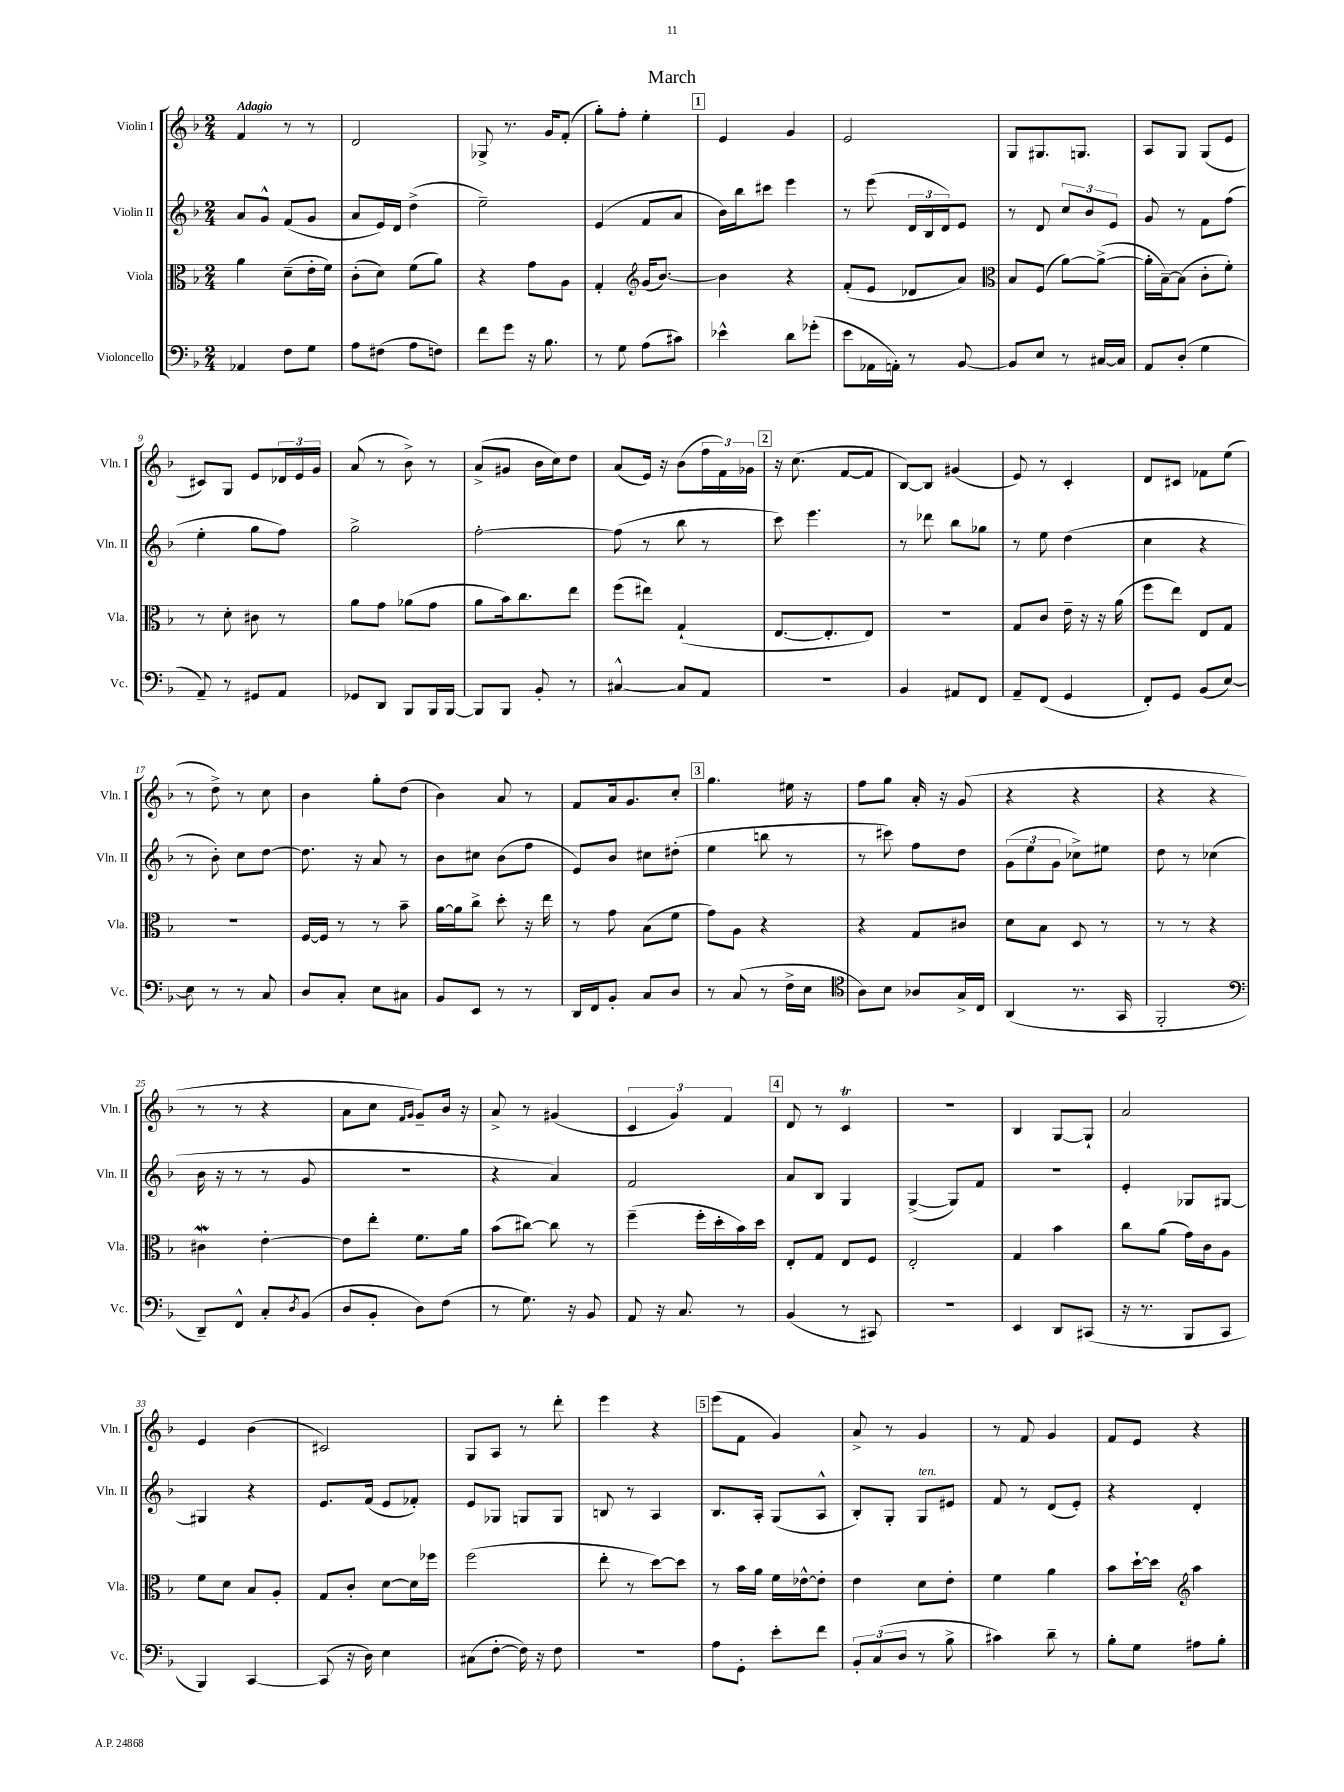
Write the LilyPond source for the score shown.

\header { title = "March" }
<<
\new StaffGroup <<
\new Staff = "s0" \with { instrumentName = "Violin I" shortInstrumentName = "Vln. I" } {
    \clef treble \key f \major \numericTimeSignature \time 2/4 \tempo "Adagio"
    f'4 r8 r8 |
    d'2 |
    ges8-> r8. g'16 f'8-.( |
    g''8-.) f''8-. e''4-. |
    \mark \markup { \box "1" } e'4 g'4 |
    e'2 |
    g8 gis8. g8. |
    a8 g8 g8( e'8 |
    cis'8) g8 e'8 \tuplet 3/2 { des'16 e'16 g'16 } |
    a'8( r8 bes'8->) r8 |
    a'8->( gis'8 bes'16 c''16) d''8 |
    a'8( e'16) r16 bes'8( \tuplet 3/2 { f''16 f'16) ges'16 } |
    \mark \markup { \box "2" } r16 c''8.( f'8~ f'8 |
    bes8~) bes8 gis'4( |
    e'8) r8 c'4-. |
    d'8 cis'8 fes'8 e''8( |
    r8 d''8->) r8 c''8 |
    bes'4 g''8-. d''8( |
    bes'4) a'8 r8 |
    f'8 a'16 g'8. c''8-. |
    \mark \markup { \box "3" } g''4. eis''16 r16 |
    f''8 g''8 a'16-. r16 g'8( |
    r4 r4 |
    r4 r4 |
    r8 r8 r4 |
    a'8 c''8 \grace { f'16 g'16 } g'8--) bes'16 r16 |
    a'8-> r8 gis'4( |
    \tuplet 3/2 { c'4 g'4) f'4 } |
    \mark \markup { \box "4" } d'8 r8 c'4\trill |
    r2 |
    bes4 g8~ g8-! |
    a'2 |
    e'4 bes'4( |
    cis'2) |
    g8 a8 r8 d'''8-. |
    e'''4 r4 |
    \mark \markup { \box "5" } e'''8( f'8 g'4) |
    a'8-> r8 g'4 |
    r8 f'8 g'4 |
    f'8 e'8 r4 \bar "|." |
}
\new Staff = "s1" \with { instrumentName = "Violin II" shortInstrumentName = "Vln. II" } {
    \clef treble \key f \major \numericTimeSignature \time 2/4
    a'8 g'8-^ f'8( g'8 |
    a'8 e'16) d'16 d''4->( |
    e''2--) |
    e'4( f'8 a'8 |
    \mark \markup { \box "1" } bes'16) bes''16 cis'''8 e'''4 |
    r8 e'''8( \tuplet 3/2 { d'16 bes16 d'16) } e'8 |
    r8 d'8 \tuplet 3/2 { c''8 bes'8 e'8 } |
    g'8 r8 f'8 f''8( |
    e''4-. g''8 f''8) |
    g''2-> |
    f''2~-. |
    f''8( r8 bes''8 r8 |
    \mark \markup { \box "2" } c'''8) e'''4. |
    r8 des'''8 bes''8 ges''8 |
    r8 e''8 d''4( |
    c''4 r4 |
    r8 bes'8-.) c''8 d''8~ |
    d''8. r16 a'8 r8 |
    bes'8 cis''8 bes'8( f''8 |
    e'8) bes'8 cis''8 dis''8-.( |
    \mark \markup { \box "3" } e''4 b''8 r8 |
    r8 cis'''8) f''8 d''8 |
    \tuplet 3/2 { g'8( e''8 g'8 } ces''8->) eis''8 |
    d''8 r8 ces''4( |
    bes'16 r16 r8 r8 g'8 |
    r2 |
    r4 a'4) |
    f'2 |
    \mark \markup { \box "4" } a'8 bes8 g4 |
    g4~->( g8) f'8 |
    r2 |
    e'4-. ges8 gis8~ |
    gis4 r4 |
    e'8. f'16( e'8 fes'8-.) |
    e'8 ges8 g8 g8 |
    b8 r8 a4 |
    \mark \markup { \box "5" } bes8. a16-. g8( a8-^ |
    bes8-.) g8-. g8^\markup { \italic "ten." } eis'8 |
    f'8 r8 d'8( e'8-.) |
    r4 d'4-. \bar "|." |
}
\new Staff = "s2" \with { instrumentName = "Viola" shortInstrumentName = "Vla." } {
    \clef alto \key f \major \numericTimeSignature \time 2/4
    a'4 d'8--( e'16-. f'16) |
    c'8-.( d'8) f'8( a'8) |
    r4 g'8 a8 |
    g4-. \clef treble g'16( bes'8.~) |
    \mark \markup { \box "1" } bes'4 r4 |
    f'8-.( e'8 des'8 a'8) |
    \clef alto bes8 f8( a'8~) a'8~->( |
    a'16-. bes16~--) bes8( c'8-. f'8-.) |
    r8 d'8-. cis'8 r8 |
    a'8 g'8 aes'8( g'8 |
    a'8 bes'16) c''8. e''8 |
    f''8( eis''8) g4-!( |
    \mark \markup { \box "2" } e8.~ e8.-. e8) |
    r2 |
    g8 c'8 e'16-- r16 r16 a'16( |
    f''8 e''8) e8 g8 |
    R2 |
    f16~ f16 r8 r8 bes'8-- |
    a'16~ a'16 c''8-> d''8-. r16 e''16 |
    r8 g'8 bes8( f'8 |
    \mark \markup { \box "3" } g'8) a8 r4 |
    r4 g8 cis'8 |
    d'8 bes8 d8 r8 |
    r8 r8 r4 |
    cis'4\mordent e'4~-. |
    e'8 e''8-. f'8. a'16 |
    bes'8( cis''8~) cis''8 r8 |
    f''4--( f''16-. d''16-. bes'16) d''16 |
    \mark \markup { \box "4" } e8-. g8 e8 f8 |
    e2-. |
    g4 bes'4 |
    c''8 a'8( g'16) c'16 a8 |
    f'8 d'8 bes8 a8-. |
    g8 c'8-. d'8~ d'16 fes''16 |
    f''2( |
    e''8-. r8 d''8~) d''8 |
    \mark \markup { \box "5" } r8 bes'16 a'16 f'16 ees'16~-^ ees'8-. |
    e'4 d'8 e'8-. |
    f'4 a'4 |
    bes'8 d''16~-! d''16 \clef treble a''4 \bar "|." |
}
\new Staff = "s3" \with { instrumentName = "Violoncello" shortInstrumentName = "Vc." } {
    \clef bass \key f \major \numericTimeSignature \time 2/4
    aes,4 f8 g8 |
    a8 fis8( a8 f8) |
    f'8 g'8 r16 bes8. |
    r8 g8 a8( cis'8) |
    \mark \markup { \box "1" } ees'4-^ d'8 ges'8-.( |
    e'8 aes,16 a,16-.) r8 bes,8~ |
    bes,8 e8 r8 cis16~ cis16 |
    a,8 d8-.( g4 |
    a,8--) r8 gis,8 a,8 |
    ges,8 d,8 bes,,8 bes,,16 bes,,16~ |
    bes,,8 bes,,8 bes,8-. r8 |
    cis4~-^ cis8 a,8 |
    \mark \markup { \box "2" } R2 |
    bes,4 ais,8 f,8 |
    a,8-- f,8( g,4 |
    f,8-.) g,8 bes,8( e8~) |
    e8 r8 r8 c8 |
    d8 c8-. e8 cis8 |
    bes,8 e,8 r8 r8 |
    d,16 f,16 bes,8-. c8 d8 |
    \mark \markup { \box "3" } r8 c8( r8 f16-> e16 |
    \clef tenor a8) bes8 aes8 g16-> c16 |
    a,4( r8. g,16 |
    f,2-. |
    \clef bass d,8--) f,8-^ c8-. \acciaccatura { d8 } bes,8( |
    d8 bes,8-. d8) f8( |
    r8 g8.) r16 bes,8 |
    a,8 r16 c8. r8 |
    \mark \markup { \box "4" } bes,4( r8 cis,8) |
    R2 |
    e,4 d,8 cis,8( |
    r16 r8. bes,,8 c,8 |
    bes,,4) c,4~ |
    c,8( r16 d16) e4 |
    cis8( f8~-. f16) r16 f8 |
    r2 |
    \mark \markup { \box "5" } a8 g,8-. e'8-. f'8 |
    \tuplet 3/2 { bes,8-. c8( d8 } r8 bes8-> |
    cis'4) d'8-- r8 |
    bes8-. g8 ais8 bes8-. \bar "|." |
}
>>
>>
